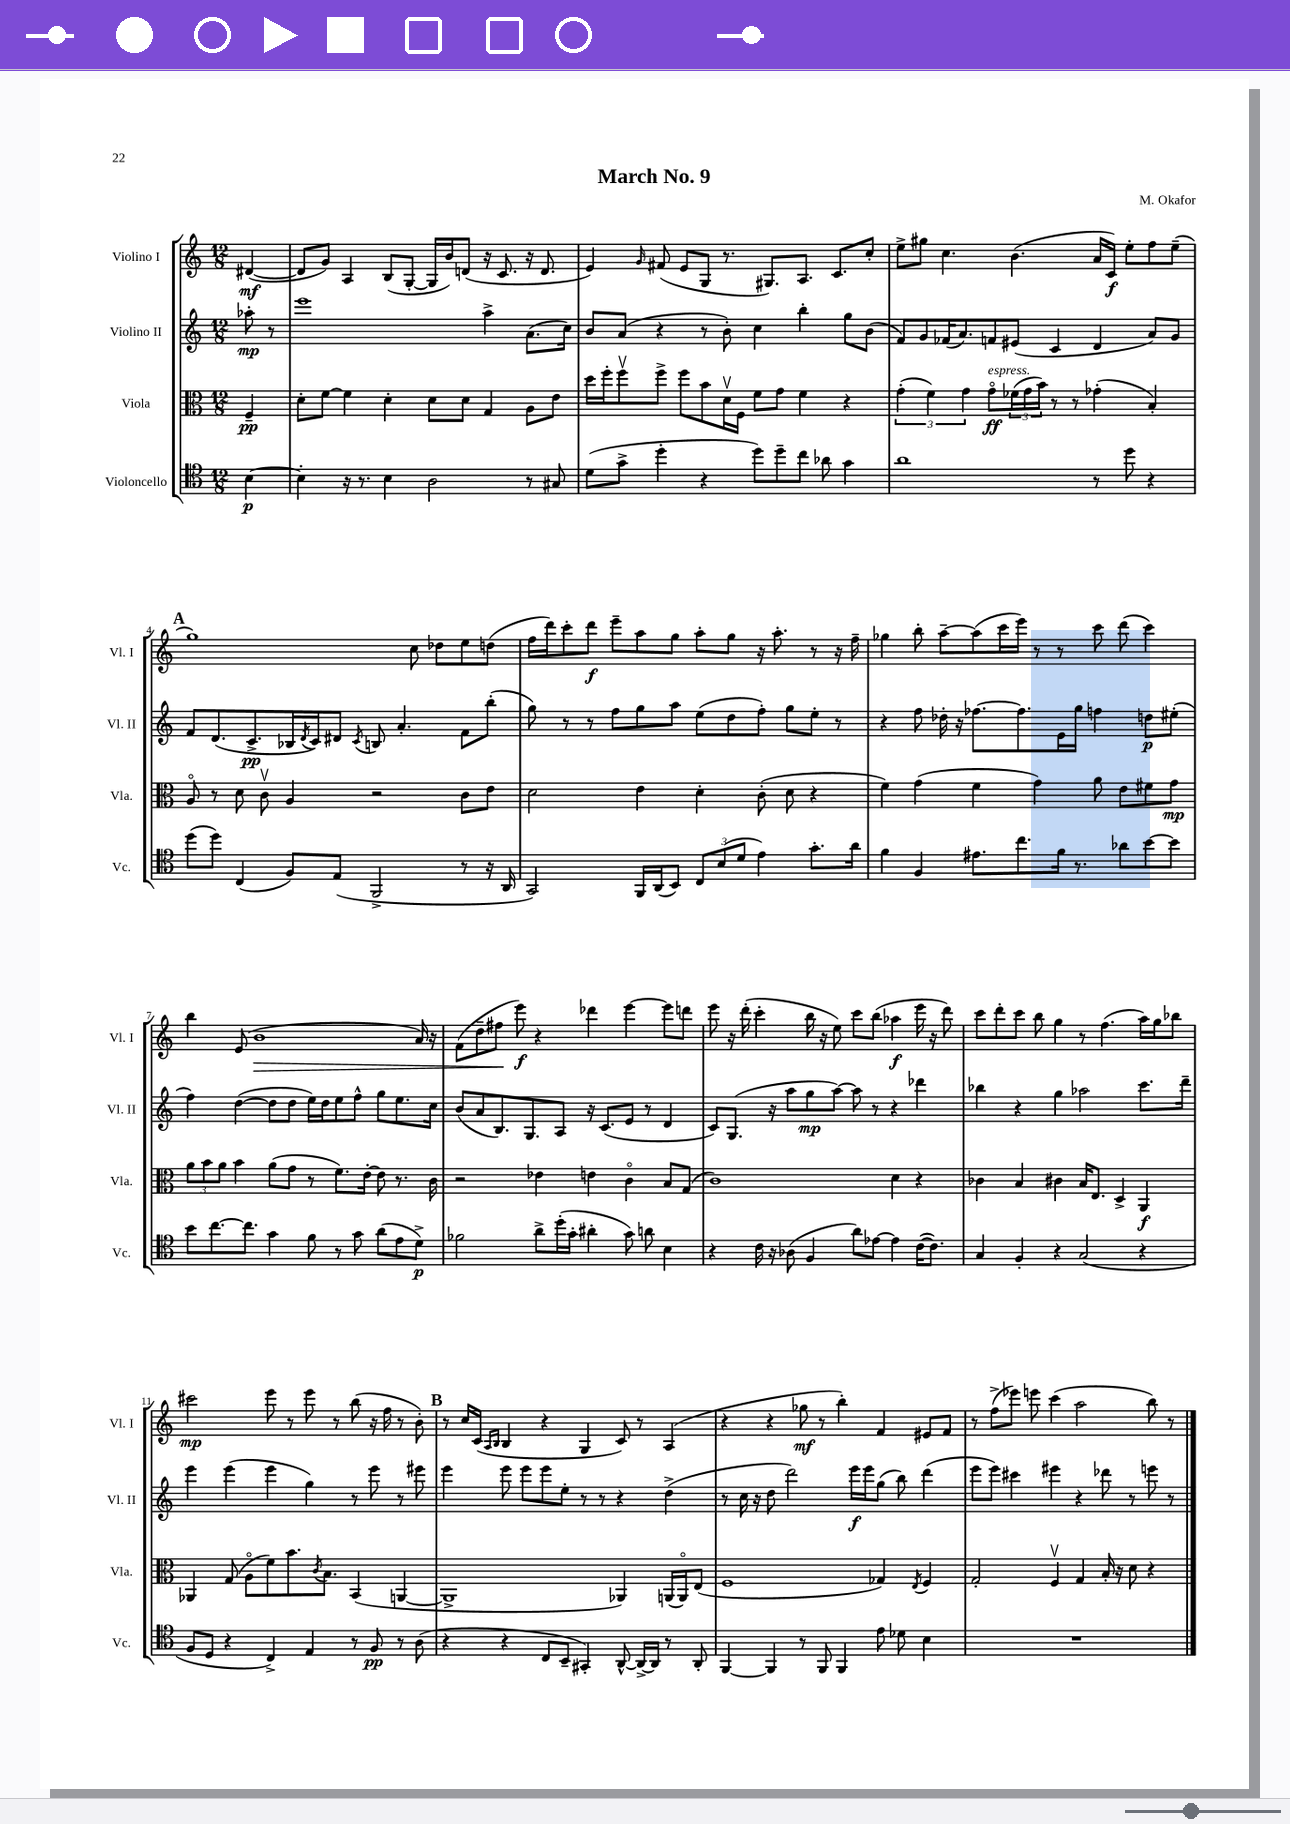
\header { title = "March No. 9" composer = "M. Okafor" }
<<
\new StaffGroup <<
\new Staff = "s0" \with { instrumentName = "Violino I" shortInstrumentName = "Vl. I" } {
    \clef treble \key c \major \numericTimeSignature \time 12/8 \partial 4
    dis'4~\mf( |
    dis'8 g'8) a4 b8( g8~-. g16 b'16) d'8( r16 c'8. r16 d'8. |
    e'4) \grace { g'16 } fis'8( e'8 g8 r8. gis8.) a8. c'8. c''8-. |
    e''8-> gis''8 c''4. b'4.( a'16 c'16\f) e''8-. f''8 e''8--( |
    \mark \markup { \bold "A" } g''1) c''8 des''8 e''8 d''8( |
    f''16 d'''16) c'''8-. d'''8\f e'''8-- a''8 g''8 a''8-. g''8 r16 a''8.-. r8 r16 f''16-- |
    ges''4 b''8-. a''8~-- a''8( c'''16 e'''16) r8 r8 c'''8 d'''8( c'''4) |
    b''4 e'8( b'1\> a'16) r16 |
    f'8( d''8-- fis''8\! e'''8\f) r4 des'''4 e'''4~ e'''8 d'''8 |
    e'''8 r16 d'''16-.( c'''4-. b''16 r16 e''8) c'''8 b''8( aes''4\f e'''16 r16 d'''8) |
    c'''8 d'''8-. c'''8 b''8 g''4 r8 f''4.( a''16) g''16 bes''8 |
    cis'''2\mp e'''8 r8 e'''8 r8 b''8( r16 f''16 r8 b'8-.) |
    \mark \markup { \bold "B" } r8 c''16 c'16( \grace { a16 b16 } b4 r4 g4 c'8) r8 a4( |
    r4 r4 ges''8\mf r8 b''4-.) f'4 eis'8 f'8 |
    r8 f''8->( ees'''8) e'''8 c'''4( a''2 b''8) r8 \bar "|." |
}
\new Staff = "s1" \with { instrumentName = "Violino II" shortInstrumentName = "Vl. II" } {
    \clef treble \key c \major \numericTimeSignature \time 12/8 \partial 4
    aes''8-.\mp r8 |
    e'''1 a''4-> a'8.( c''16) |
    b'8 a'8( r4 r8 b'8-.) c''4 b''4-. g''8 b'8( |
    f'8) g'8 fes'16( a'8.) f'8 eis'8( c'4 d'4 a'8) g'8 |
    \mark \markup { \bold "A" } f'8 d'8.( c'8.->\pp bes16 \acciaccatura { d'8 } c'16) dis'8 \acciaccatura { c'8 } b8 a'4.-. f'8 b''8-.( |
    g''8) r8 r8 f''8 g''8 a''8 e''8( d''8 f''8-.) g''8 e''8-. r8 |
    r4 f''8 des''16-. r16 fes''8.~ fes''8. e'16 g''16 f''4 d''8\p eis''8-.( |
    f''4) d''4~( d''8 d''8 e''16) d''16 e''8 f''8-^ g''8 e''8. c''16 |
    b'8( a'8 b8.) g8. a8 r16 c'8.( e'8 r8 d'4 |
    c'8) g8.( r16 a''8 g''8\mp a''8~) a''8 r8 r4 des'''4 |
    bes''4 r4 g''4 aes''2 c'''8. d'''16-- |
    e'''4 e'''4( e'''4 g''4) r8 e'''8 r8 eis'''8 |
    \mark \markup { \bold "B" } e'''4 e'''8 e'''8 e'''8 e''8-. r8 r8 r4 d''4->( |
    r8 c''16 r16 d''8 d'''2) e'''16\f e'''16 g''8( b''8) d'''4( |
    e'''8 e'''8) cis'''4 eis'''4 r4 des'''8 r8 e'''8 r8 \bar "|." |
}
\new Staff = "s2" \with { instrumentName = "Viola" shortInstrumentName = "Vla." } {
    \clef alto \key c \major \numericTimeSignature \time 12/8 \partial 4
    f4--\pp |
    d'8-. f'8~ f'4 d'4-. d'8 d'8 g4 a8 e'8 |
    d''16 f''16-. f''8\upbow f''8-> f''8 b'8 d'16\upbow f16 f'8 g'8 f'4 r4 |
    \tuplet 3/2 { g'4-.( f'4) g'4 } g'8\flageolet\ff^\markup { \italic "espress." } \tuplet 3/2 { fes'16( g'16 b'16) } r8 r8 ges'4-.( b4-.) |
    \mark \markup { \bold "A" } a8\flageolet r8 d'8 c'8\upbow a4 r2 c'8 e'8 |
    d'2 e'4 d'4-. c'8-.( d'8 r4 |
    f'4) g'4( f'4 g'4) a'8 e'8 fis'8 g'8\mp |
    \tuplet 3/2 { a'8 b'8 a'8 } b'4 a'8( g'8 r8 f'8.) e'16~-. e'8 r8. c'16 |
    r2 ees'4 e'4 c'4\flageolet b8 g8( |
    c'1) d'4 r4 |
    ces'4 b4 cis'4 b16 e8. d4-> a,4\f |
    aes,4 g8( a8\flageolet f'8) b'8. \acciaccatura { c'8 } b8. b,4( a,4~ |
    \mark \markup { \bold "B" } a,1-> aes,4) a,16( a,16\flageolet) e8( |
    f1 ges4) \acciaccatura { e8 } f4 |
    g2-. f4\upbow g4 b16-. r16 d'8 r4 \bar "|." |
}
\new Staff = "s3" \with { instrumentName = "Violoncello" shortInstrumentName = "Vc." } {
    \clef tenor \key c \major \numericTimeSignature \time 12/8 \partial 4
    b4~\p |
    b4-. r16 r8. b4 a2 r8 gis8 |
    d'8( g'8-> d''4-. r4 d''8) d''8-- c''8 aes'8 g'4 |
    a'1 r8 d''8 r4 |
    \mark \markup { \bold "A" } d''8( d''8) c4( f8) e8( f,2-> r8 r16 a,16 |
    g,2) f,16 a,16( b,8) \tuplet 3/2 { c8 b8( d'8 } e'4) g'8.-. a'16 |
    f'4 f4 eis'8. c''8. f'16 r8. aes'8 b'8~ b'8 |
    b'8 c''8.~ c''8. g'4 f'8 r8 g'8 a'8( e'8 d'8->\p) |
    fes'2 a'8-> d''16-.( g'16-. ais'4-. g'8) a'8 b4 |
    r4 c'16 r16 aes8( f4 a'8) ees'8~ ees'4 c'16~( c'8.) |
    g4 f4-. r4 g2( r4 |
    f8 d8 r4 c4->) e4 r8 f8\pp r8 a8( |
    \mark \markup { \bold "B" } r4 r4 c8 b,8-- gis,4-.) a,8~-^ a,16~-> a,16 r8 a,8-. |
    f,4~ f,4 r8 f,8 f,4 e'8 des'8 b4 |
    R1. \bar "|." |
}
>>
>>
